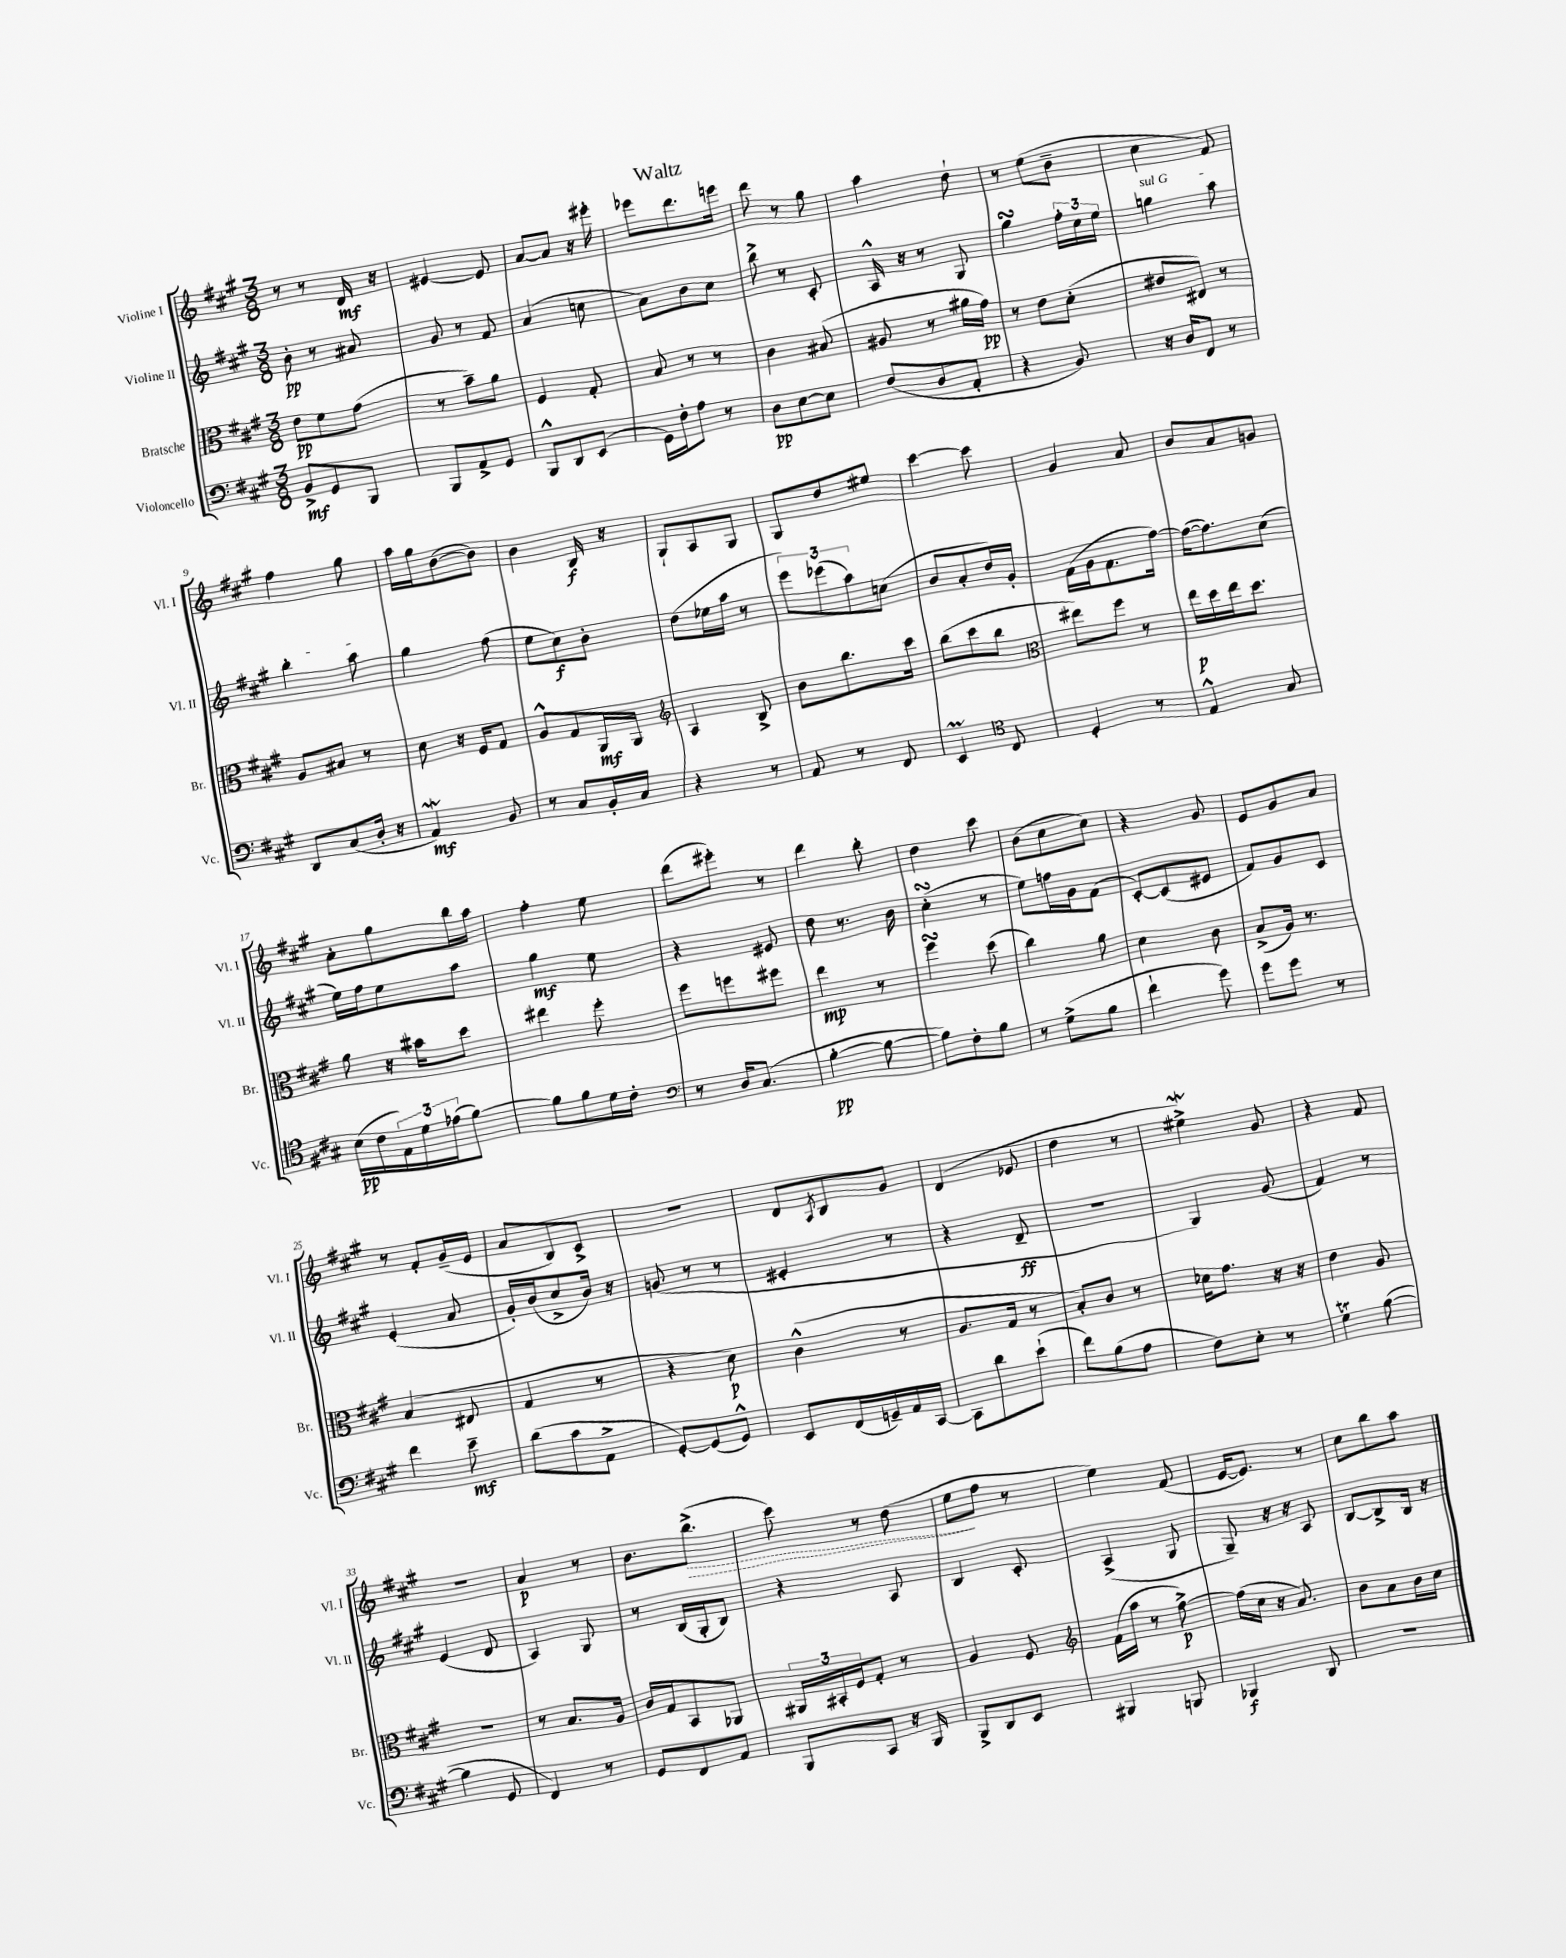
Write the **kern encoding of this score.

**kern	**kern	**kern	**kern
*staff4	*staff3	*staff2	*staff1
*clefF4	*clefC3	*clefG2	*clefG2
*k[f#c#g#]	*k[f#c#g#]	*k[f#c#g#]	*k[f#c#g#]
*M3/8	*M3/8	*M3/8	*M3/8
8BB^	8e	8b'	8r
8GG#	8f#	8r	8r
8BBB	(8g#	8a#	16d
.	.	.	16r
=	=	=	=
8BBB	8r	8g#	[4e#
8AA^	8b~)	8r	.
8GG#	8a	8f#	8e#]
=	=	=	=
8BBB^^	4F#	(4a	[8a
8DD	.	.	8a]
(8EE	8G#'	8cc	16r
.	.	.	16eee#'
=	=	=	=
16GG#)	8B	8a)	8eee-
16F#'	.	.	.
8A	8r	8b	8.ddd
8r	8r	8cc#	.
.	.	.	16eee
=	=	=	=
8D	4c#	8bb^	8ddd
[8E	.	8r	8r
8E]	(8B#	8c#'	8gg#
=	=	=	=
(8F#	8A#	16A^^	4aa
.	.	16r	.
8D	8r	8r	.
8AA'	16a#	8G#	8dd`
.	16g#)	.	.
=	=	=	=
4r	8r	4gg#	8r
.	8e	.	(8ee
8BB)	(8d'	24ff#'	8b~
.	.	24cc#	.
.	.	24ee	.
=	=	=	=
16r	8e#	4gg	4cc#
16D	.	.	.
8FF#	8E#)	.	.
8r	8r	8aa	8f#)
=	=	=	=
8DD	8A	4bb'	4ff#
(8C#	8B#	.	.
16D'	8r	8aa	8gg#
16r	.	.	.
=	=	=	=
4AA)	8d	4gg#	16aa
.	.	.	16gg#
.	16r	.	([8b
.	16F#	.	.
8BB	8G#	(8ff#	8b])
=	=	=	=
8r	8A^^	8ee	4b
8C#	8G#	8cc#)	.
16BB'	16AA	8b'	16B
16C#	16AA	.	16r
=	=	=	=
*	*clefG2	*	*
4r	4A	(8dd	8G#`
.	.	16ee-	8A
.	.	16aa	.
8r	8B^	8r	8G#
=	=	=	=
8AA	8b	12eee)	8G#
.	.	(12eee-	.
8r	8.bb	.	8dd
.	.	12aa)	.
8FF#	.	(8cc	8ee#
.	16ccc#	.	.
=	=	=	=
4EE	(8bb	8b	[4ccc#
.	8ccc#	8a'	.
*clefC4	*	*	*
8C#	8bb	16dd)	8ccc#]
.	.	16g#'	.
=	=	=	=
*	*clefC3	*	*
4D'	8ee#)	(16f#	4g#
.	.	16g#	.
.	8ff#	8.f#	.
8r	8r	.	8a
.	.	[16ff#)	.
=	=	=	=
4E^^	16ee	(16ff#_	8b
.	16dd	8.ff#])	.
.	16ee	.	8a
.	8.dd	.	.
8G#	.	(8cc#	8g
=	=	=	=
(16B	8a	16ee)	8a'
16c#	.	16ff#	.
24E)	16r	8ee	8gg#
24d	.	.	.
.	16b#	.	.
(24e-	.	.	.
[8f#)	8dd	8aa	16bb
.	.	.	16aa
=	=	=	=
8f#]	4ee#	4gg#	4ff#'
8f#	.	.	.
16d	8ff#'	8ee	8ee
16c#'	.	.	.
=	=	=	=
*clefF4	*	*	*
8r	8ff#	4r	(8ddd
16D	8ff	.	8eee#')
(8.C#	.	.	.
.	8ff#	8e#	8r
=	=	=	=
[4B'	4ee	8dd	4ddd
.	.	8.r	.
8B_	8r	.	8bb'
.	.	16b	.
=	=	=	=
8B])	4ff#	(4cc#'	4dd
8F#'	.	.	.
8B	(8dd	8r	8ccc#
=	=	=	=
8r	4cc#)	8ee)	(8b
(8G#^	.	16ff	8cc#
.	.	16g#	.
8B	8a	(8f#	8cc#)
=	=	=	=
4f#`	4d	[8c#')	4r
.	.	(8c#]	.
8g#)	8c#	8e#	8g#
=	=	=	=
8g#	(8B^	8f#)	8e
8g#	16A)	8g#	8g#
.	8.r	.	.
8r	.	8c#	8a
=	=	=	=
4f#	(4B	(4e'	8r
.	.	.	8f#'
8e~	8E#	8a	(16g#~
.	.	.	16e
=	=	=	=
(8d	4G#	16g#')	8a
.	.	(16b	.
8c#	.	8cc#^	8B)
8AA^	8r	16b)	8c#^
.	.	16r	.
=	=	=	=
[8GG#')	4r	(8g	4.r
(8GG#]	.	8r	.
8GG#^^)	8d)	8r	.
=	=	=	=
8EE	(4c#^^	4e#'	8d
.	.	.	8qA
(16FF#	.	.	8B
16GG~)	.	.	.
16AA	8r	8r	8g#
[16CC#	.	.	.
=	=	=	=
8CC#]	8.A	4r	(4d
8d	.	.	.
.	16G#	.	.
(8e`	8r	8d~	8e-
=	=	=	=
8f#)	8B')	4.r	4dd
(8B	8c#	.	.
8A	8r	.	8r
=	=	=	=
8F#)	16d-	4G#)	4ee#^)
.	8.g#	.	.
8E'	.	.	.
8r	16r	(8g#	8g#
.	16r	.	.
=	=	=	=
4G#	4e	4f#)	4r
([8B	8A	8r	8f#
=	=	=	=
4B]	4.r	(4e	4.r
8GG#	.	8d	.
=	=	=	=
4FF#)	8r	4A)	4a
.	8.B	.	.
8r	.	8G#	8r
.	16A	.	.
=	=	=	=
8GG#	16c#	8r	8.b
.	16G#	.	.
8FF#	8BB	(16B	.
.	.	16G#'	(8.bb^
8AA	8AA-	8B)	.
=	=	=	=
8BBB	24AA#	4r	8ccc#)
.	24BB#'	.	.
.	24F#	.	.
8CC#	8G#'	.	8r
16r	8r	8A	(8dd
16BBB	.	.	.
=	=	=	=
8BBB^	4A	4B	8ee
8DD	.	.	8ff#
8EE	8F#	8c#'	8r
=	=	=	=
*	*clefG2	*	*
4BBB#	(16f#	(4A^	4ee)
.	16aa	.	.
.	8r	.	.
8BBB	[8ff#^)	8G#	(8f#
=	=	=	=
4BBB-	(16ff#]	8G#~)	[16e
.	16cc#	.	8.e])
.	16r	16r	.
.	8.a)	16r	.
8DD	.	8A	8r
=	=	=	=
4.r	8b	[8B	8cc#
.	8a	8B^]	8bb
.	16b	16B	8aa
.	16cc#	16r	.
==	==	==	==
*-	*-	*-	*-
